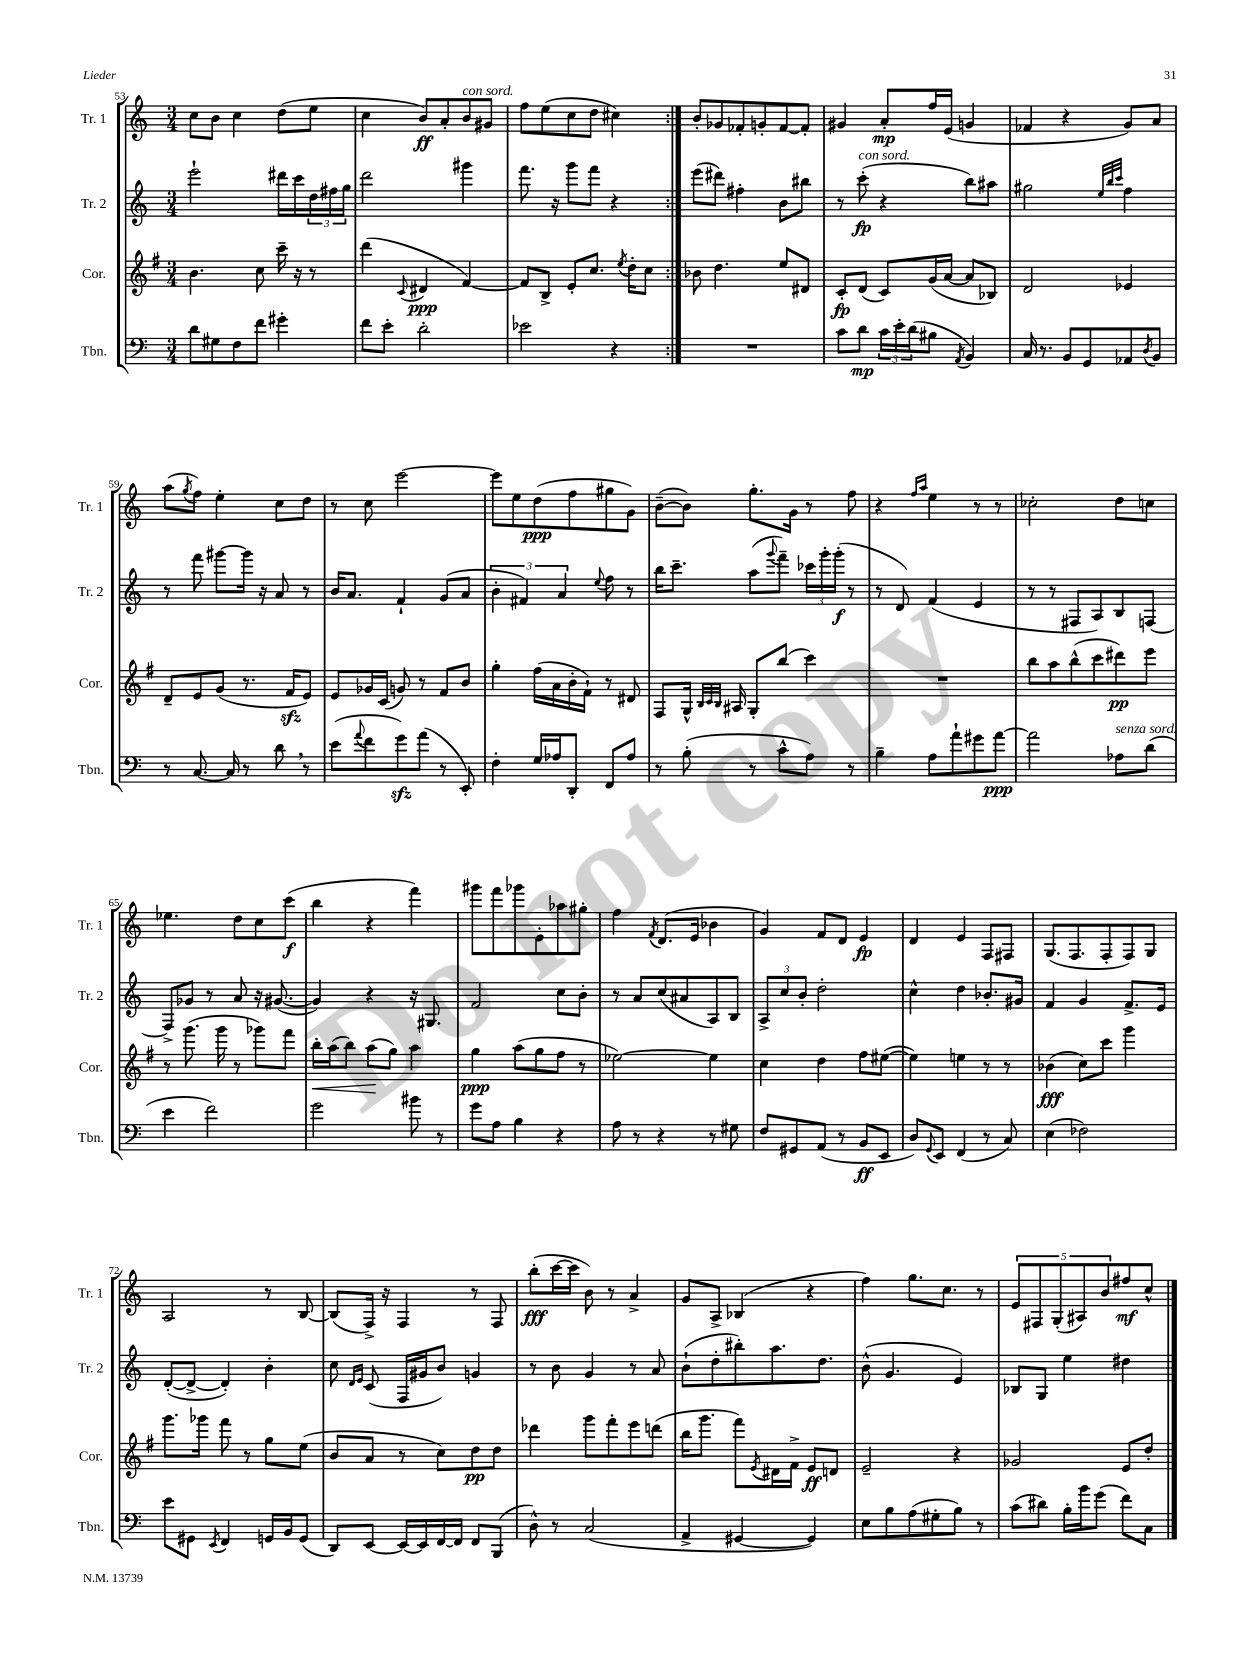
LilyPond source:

<<
\new StaffGroup <<
\new Staff = "s0" \with { instrumentName = "Tr. 1" shortInstrumentName = "Tr. 1" } {
    \clef treble \key c \major \numericTimeSignature \time 3/4
    \repeat volta 2 { c''8 b'8 c''4 d''8( e''8 |
    c''4 b'8\ff) a'8-. b'8^\markup { \italic "con sord." } gis'8 |
    f''8 e''8( c''8 d''8 cis''4) | }
    b'8-. ges'8 fes'8-. g'8-. fes'8~ fes'8-. |
    gis'4 a'8-.\mp f''16 e'16( g'4 |
    fes'4 r4 g'8) a'8 |
    a''8( \acciaccatura { g''8 } f''8) e''4-. c''8 d''8 |
    r8 c''8 e'''2~ |
    e'''8 e''8 d''8\ppp( f''8 gis''8 g'8) |
    b'8~--( b'8) g''8.-. g'16 r8 f''8 |
    r4 \grace { f''16 a''16 } e''4 r8 r8 |
    ces''2-. d''8 c''8 |
    ees''4. d''8 c''8 c'''8\f( |
    b''4 r4 f'''4) |
    gis'''8 f'''8 ges'''8 e'8-. aes''8 gis''8-. |
    f''4 \acciaccatura { f'8 } d'8.( e'16 bes'4 |
    g'4) f'8 d'8 e'4\fp |
    d'4 e'4 f8 fis8 |
    g8.( f8. f8-. f8) g8 |
    a2 r8 b8~ |
    b8( f16->) r16 f4 r8 f8 |
    b''8-.\fff( c'''16~ c'''16 b'8) r8 a'4-> |
    g'8 a8-> bes4( r4 |
    f''4) g''8. c''8. r8 |
    \tuplet 5/4 { e'8 fis8 g8-.( ais8) b'8 } fis''8\mf c''8-^ \bar "|." |
}
\new Staff = "s1" \with { instrumentName = "Tr. 2" shortInstrumentName = "Tr. 2" } {
    \clef treble \key c \major \numericTimeSignature \time 3/4
    \repeat volta 2 { e'''2-! dis'''16 c'''16 \tuplet 3/2 { d''16 fis''16 g''16 } |
    d'''2 gis'''4 |
    f'''8. r16 g'''8 f'''8 r4 | }
    e'''8( dis'''8) fis''4-. b'8 bis''8 |
    r8 c'''8-.\fp^\markup { \italic "con sord." }( r4 b''8) ais''8 |
    gis''2 \grace { e''32 b''32 c'''32 } f''4 |
    r8 f'''8 gis'''8~ gis'''16 r16 a'8 r8 |
    b'16 a'8. f'4-! g'8( a'8 |
    \tuplet 3/2 { b'4-. fis'4) a'4 } \appoggiatura { e''8 } f''8 r8 |
    b''16 c'''8.-- a''8( \appoggiatura { g'''8 } f'''8--) \tuplet 3/2 { ces'''16 g'''16-. g'''16-.\f( } r8 |
    r8 d'8) f'4( e'4 |
    r8 r8 fis8 a8) b8 f8~ |
    f8-> ges'8 r8 a'8 r16 gis'8.~( |
    gis'4) r4 r16 gis8. |
    f'2 c''8 b'8-. |
    r8 a'8 c''8( ais'8 a8) b8 |
    \tuplet 3/2 { a8-> c''8 b'8-. } d''2-. |
    c''4-^ d''4 bes'8.-. gis'16 |
    f'4 g'4 f'8.-> e'16 |
    d'8~-.( d'8~-> d'4-.) b'4-. |
    c''8 \grace { d'16 e'16 } c'8( f16 gis'16 b'8) g'4 |
    r8 b'8 g'4 r8 a'8 |
    b'8-!( d''8-. bis''8-.) a''8. d''8. |
    b'8-^( g'4. e'4) |
    bes8 g8 e''4 dis''4 \bar "|." |
}
\new Staff = "s2" \with { instrumentName = "Cor." shortInstrumentName = "Cor." } {
    \clef treble \key g \major \numericTimeSignature \time 3/4
    \repeat volta 2 { b'4. c''8 c'''16-- r16 r8 |
    d'''4( \appoggiatura { c'8 } dis'4\ppp fis'4~) |
    fis'8 b8-> e'8-. c''8. \acciaccatura { e''8 } d''16-. c''8 | }
    bes'8 d''4. e''8 dis'8 |
    c'8-.\fp d'8( c'8) g'16( a'16~ a'8 bes8) |
    d'2 ees'4 |
    d'8-- e'8 g'8( r8. fis'16\sfz e'8) |
    e'8 ges'16 c'16( g'8) r8 fis'8 b'8 |
    g''4-. fis''16( a'16 b'16-. fis'16-!) r8 dis'8 |
    fis8 g16-^ \grace { b32 c'32 b32 } ais16 g8-. b''8( c'''4) |
    R2. |
    b''8 a''8 b''8-^( c'''8 dis'''8\pp) e'''8 |
    r8 g'''8.( g'''16 r8 ges'''8) fis'''8 |
    b''16-.\< a''16( b''8) a''8\!( g''8) a''4 |
    g''4\ppp a''8( g''8 fis''8 r8 |
    ees''2~) ees''4 |
    c''4 d''4 fis''8 eis''8~( |
    eis''4) e''4 r8 r8 |
    bes'4\fff( c''8) c'''8 g'''4 |
    g'''8. ges'''16 fis'''8 r8 g''8 e''8( |
    b'8 a'8 r8 c''8) d''8\pp d''8 |
    des'''4 g'''8 fis'''8-. e'''8 d'''8( |
    b''16 g'''8. fis'''8) \acciaccatura { e'8 } dis'16 fis'16-> e'8\ff d'8 |
    e'2-- r4 |
    ges'2 e'8 d''8-. \bar "|." |
}
\new Staff = "s3" \with { instrumentName = "Tbn." shortInstrumentName = "Tbn." } {
    \clef bass \key c \major \numericTimeSignature \time 3/4
    \repeat volta 2 { d'8 gis8 f8 f'8 gis'4-. |
    f'8 e'8-. d'2-. |
    ees'2 r4 | }
    R2. |
    c'8 d'8\mp \tuplet 3/2 { c'16 e'16-. d'16( } bis8 \acciaccatura { a,8 } b,4) |
    c16 r8. b,8 g,8 aes,8 \acciaccatura { d8 } b,8 |
    r8 c8.~ c16 r8 d'8 \breathe r8 |
    e'8( \appoggiatura { a'8 } f'8 g'8\sfz) a'8( r8 e,8-.) |
    f4-. g16 aes16 d,8-. f,8 aes8 |
    r8 b8-.( r8 c'8-^ a8) r8 |
    b4-- a8 a'8-! gis'8 a'8~\ppp |
    a'2 aes8^\markup { \italic "senza sord." } d'8( |
    e'4 f'2) |
    g'2 bis'8 r8 |
    g'8 a8 b4 r4 |
    a8 r8 r4 r8 gis8 |
    f8 gis,8 a,8( r8 b,8\ff e,8 |
    d8) \appoggiatura { g,8 } e,8 f,4( r8 c8) |
    e4( fes2) |
    e'8 gis,8 \acciaccatura { e,8 } f,4 g,16 b,16 g,8( |
    d,8) e,8~ e,16~ e,16 f,16~ f,16 f,8 b,,8( |
    d8-^) r8 c2( |
    a,4-> gis,4~ gis,4) |
    e8 b8 a8( gis8-. b8) r8 |
    c'8( dis'8) b16-. b'16 g'8( f'8) c8 \bar "|." |
}
>>
>>
\layout { \context { \Score currentBarNumber = #53 } }
